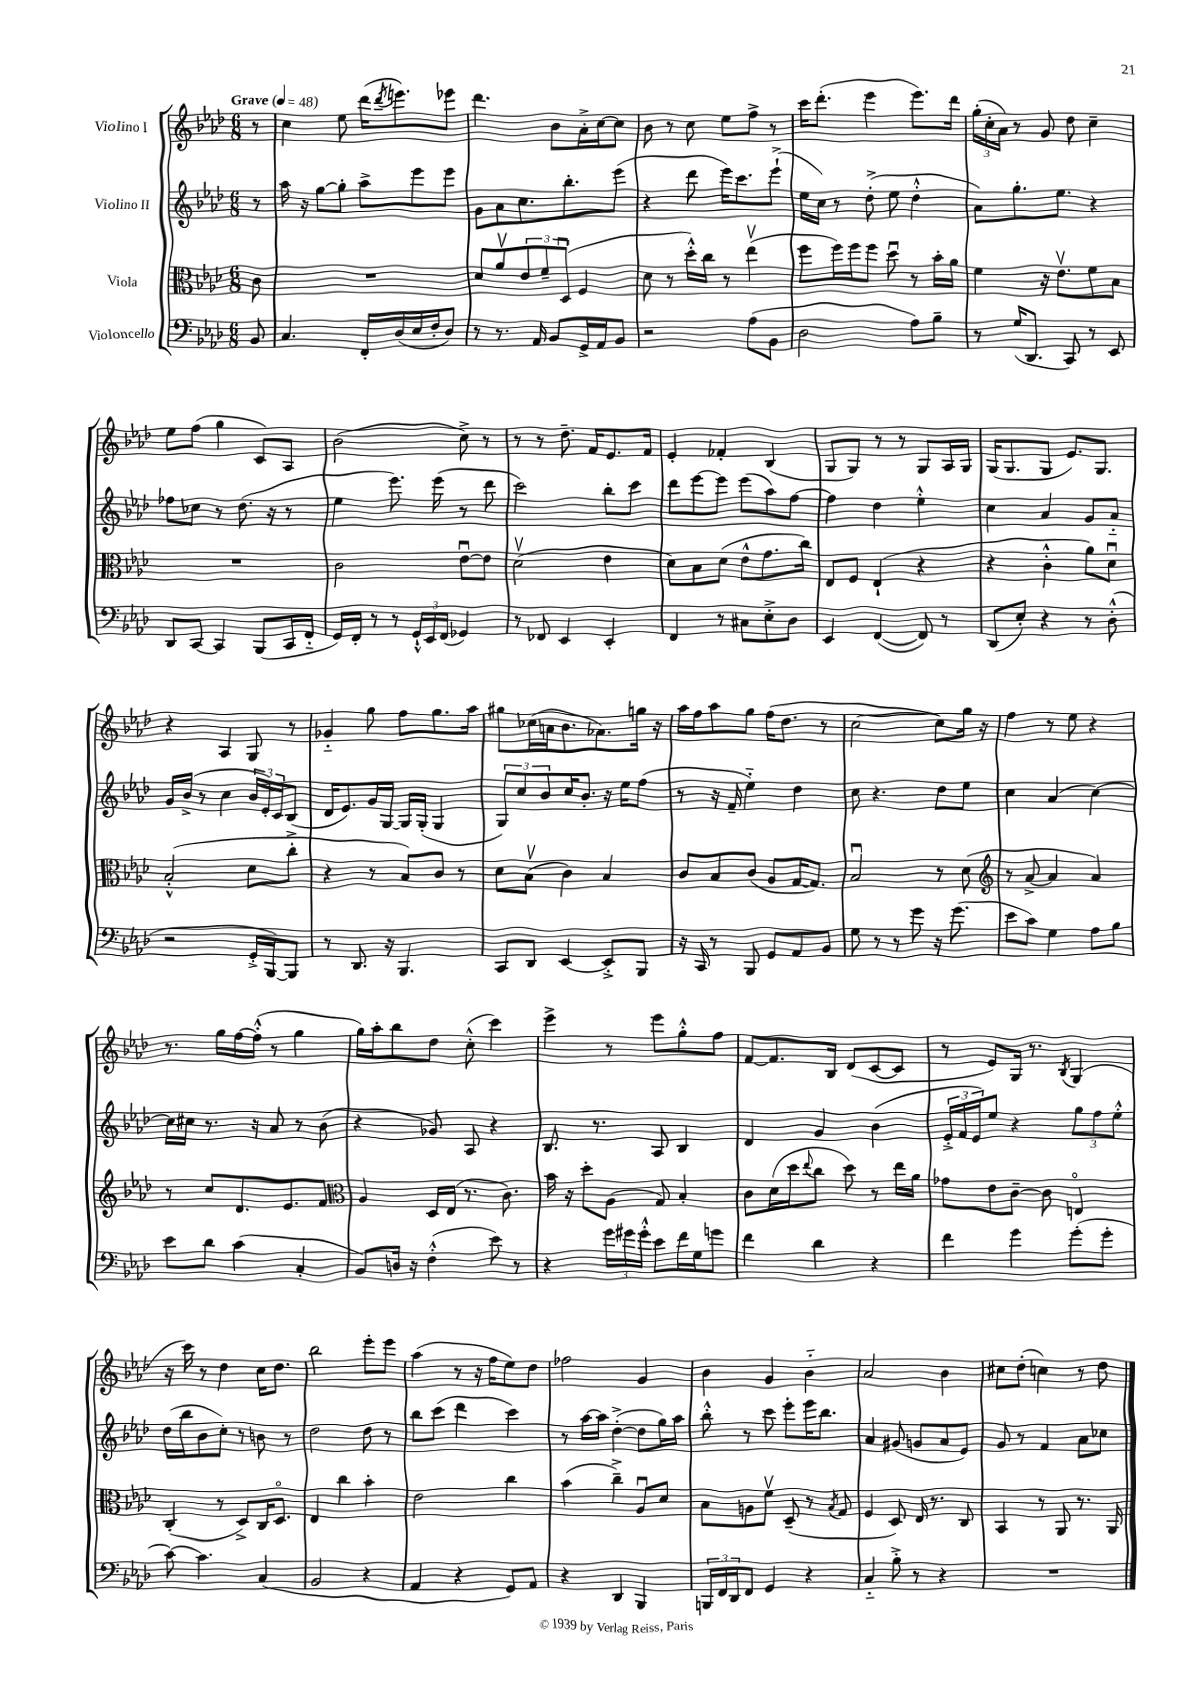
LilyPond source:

<<
\new StaffGroup <<
\new Staff = "s0" \with { instrumentName = "Violino I" } {
    \clef treble \key aes \major \numericTimeSignature \time 6/8 \partial 8 \tempo "Grave" 4 = 48
    r8 |
    c''4 ees''8 des'''16( \acciaccatura { des'''8 } e'''8.) ees'''8 |
    des'''4. bes'8 aes'16-.-> c''16~ c''8 |
    bes'8 r8 c''8 ees''8 f''8-> r8 |
    c'''16 des'''8.-.( ees'''4 ees'''8.) des'''16 |
    \tuplet 3/2 { g''16-.( c''16-. aes'16) } r8 g'8 des''8 c''4-- |
    ees''8 f''8( g''4 c'8) aes8 |
    bes'2( c''8->) r8 |
    r8 r8 des''8.-- f'16 ees'8. f'16 |
    ees'4-. fes'4-. bes4( |
    g8 g8) r8 r8 g8 aes16 g16 |
    g16( g8. g8 ees'8.) g8. |
    r4 aes4 g8 r8 |
    ges'4-_ g''8 f''8 g''8. aes''16 |
    gis''8 ces''16( a'16 bes'8. aes'8.) g''16 r16 |
    aes''16 f''16 aes''8 g''8 f''16( des''8. r8 |
    c''2~ c''8) g''16 r16 |
    f''4 r8 ees''8 r4 |
    r8. g''16 f''16~ f''16-.-^( r8 g''4 |
    g''16) aes''16-. bes''8 des''8 c''8-.-^( c'''4) |
    ees'''4-> r8 ees'''8 g''8-.-^ f''8 |
    f'8~ f'8. bes16 des'8( c'8~ c'8 |
    r8 ees'8) g16 r8. \acciaccatura { bes8 } g4( |
    r16 c'''16) r8 des''4 c''16 des''8. |
    bes''2 ees'''8-. ees'''8 |
    aes''4( r8 r16 f''16 ees''8) des''8 |
    fes''2 g'4 |
    bes'4 g'4 bes'4-_ |
    aes'2 bes'4 |
    cis''8 des''8-.( c''4) r8 des''8 \bar "|." |
}
\new Staff = "s1" \with { instrumentName = "Violino II" } {
    \clef treble \key aes \major \numericTimeSignature \time 6/8 \partial 8
    r8 |
    aes''16 r16 g''8~ g''8-. aes''8-> ees'''8 ees'''8 |
    g'8 aes'8 c''8. bes''8.-. ees'''8( |
    r4 des'''8 ees'''16) c'''8. ees'''8-!->( |
    ees''16 c''16) r8 des''8-.->( ees''8 des''4-.-^ |
    aes'8) g''8.-. ees''8. r4 |
    fes''8 ces''8 r8 des''8.( r16 r8 |
    ees''4 ees'''8.) ees'''16( r8 des'''8 |
    c'''2) bes''8-. c'''8 |
    des'''8 ees'''8~ ees'''8 ees'''8( aes''8) f''8~ |
    f''4 des''4 ees''4-.-^ |
    c''4 aes'4 g'8 aes'8-_ |
    g'16 bes'16->( r8 c''4 \tuplet 3/2 { bes'16 ees'16-.) c'16 } bes8( |
    des'16 ees'8.) g'16 g16~ g16 g16-.( g4 |
    \tuplet 3/2 { g8) c''8 bes'8 } c''16 bes'8.-. r16 ees''16 f''8( |
    r8 r16 f'16-- ees''4-_) des''4 |
    c''8 r4. des''8 ees''8 |
    c''4 aes'4( c''4~) |
    c''16 cis''16 r8. r16 aes'8 r8 bes'8( |
    r4 ges'8) aes8 r4 |
    bes8. r8. aes8 bes4 |
    des'4 g'4 bes'4( |
    \tuplet 3/2 { ees'16-.-> f'16 ees'16) } ees''8 r4 \tuplet 3/2 { g''8 f''8 ees''8-.-^ } |
    des''16( bes''16 bes'8 c''8-.) r8 b'8 r8 |
    des''2 des''8 r8 |
    bes''8 c'''8( des'''4 c'''4) |
    r8 aes''16~ aes''16 des''4~-.->( des''8 g''16) aes''16 |
    bes''8-.-^ r8 c'''8 ees'''8-. ees'''16 bes''8. |
    aes'4 gis'8( g'8 aes'8 ees'8) |
    g'8 r8 f'4 aes'8 ces''8 \bar "|." |
}
\new Staff = "s2" \with { instrumentName = "Viola" } {
    \clef alto \key aes \major \numericTimeSignature \time 6/8 \partial 8
    c'8 |
    R2. |
    des'8 aes'8\upbow \tuplet 3/2 { ees'8 f'8-- des8\downbow( } f4 |
    des'8 r8 des''16-.-^) c''16 r8 ees''4\upbow( |
    f''8 f''16) f''16 f''8 des''8\downbow r8 bes'16-. aes'16 |
    f'4 r16 ees'8.\upbow f'8 bes8 |
    R2. |
    c'2 ees'8~\downbow ees'8 |
    des'2\upbow( ees'4 |
    des'8) bes8 des'8( ees'8-^ g'8. c''16) |
    ees8 f8 ees4-!( r4 |
    r4 c'4-.-^ aes'8) des'8\downbow |
    bes2-.-^( des'8 c''8-.-> |
    r4 r8 bes8) c'8 r8 |
    des'8 bes8\upbow( c'4) bes4 |
    c'8 bes8 c'8( aes8 g16~ g8.) |
    bes2\downbow r8 des'8( |
    \clef treble r8 aes'8~-> aes'4 aes'4) |
    r8 c''8 des'8. ees'8. f'8 |
    \clef alto aes4 des16 ees16( r8. c'8.) |
    bes'16 r16 des''8-. aes8( g8) bes4-. |
    c'8 des'16( des''16 \appoggiatura { ees''8 } c''8 des''8) r8 ees''16 aes'16 |
    ges'8 ees'8 c'8~-- c'8 e4\flageolet |
    c4-.( r8 des8->) c16 des8.\flageolet |
    ees4 c''4 bes'4-. |
    ees'2 c''4 |
    bes'4( c''4--->) aes8\downbow des'8 |
    bes8 a8 f'8\upbow des8--( r8 \acciaccatura { bes8 } g8 |
    f4 des8) ees16 r8. c8 |
    bes,4 r8 aes,8 r8. aes,16 \bar "|." |
}
\new Staff = "s3" \with { instrumentName = "Violoncello" } {
    \clef bass \key aes \major \numericTimeSignature \time 6/8 \partial 8
    bes,8 |
    c4. f,16-. des16( ees16 f16-. des8) |
    r8 r8. aes,16 bes,8 g,16-> aes,16 bes,8 |
    r2 aes8( bes,8 |
    des2 aes8) bes8-- |
    r8 g16( des,8. c,8) r8 ees,8 |
    des,8 c,8~ c,4 bes,,8( c,16 f,16-_ |
    g,16) f,16-. r8 r8 \tuplet 3/2 { g,16-!-^ ees,16 f,16( } ges,4) |
    r8 fes,8 ees,4 ees,4-. |
    f,4 r8 cis8 ees8-.-> des8 |
    ees,4 f,4~( f,8) r8 |
    des,8( ees8-.) r4 r8 des8-.-^( |
    r2 g,16-.-> bes,,16~) bes,,8 |
    r8 des,8. r16 bes,,4. |
    c,8 des,8 ees,4~ ees,8-.-> bes,,8 |
    r16 c,16 r8 bes,,8 g,8 aes,8 bes,8 |
    g8 r8 r8 g'8 r16 g'8.( |
    ees'8 c'8) g4 aes8 bes8 |
    ees'8 des'8 c'4( c4-. |
    bes,8) d16 r16 f4-.-^( ees'8) r8 |
    r4 \tuplet 3/2 { g'16 gis'16 gis'16-.-^ } ees'8 f'16 g16 g'8 |
    f'4 des'4 r4 |
    f'4 g'4 g'8-.( g'8-. |
    c'8~) c'4. c4( |
    bes,2 r4 |
    aes,4 r4 g,8) aes,8 |
    r4 des,4 bes,,4 |
    \tuplet 3/2 { b,,16 f,16 des,16 } f,8 g,4 r4 |
    c4-_ bes8-.-> r8 r4 |
    R2. \bar "|." |
}
>>
>>
\layout { \context { \Score \remove "Bar_number_engraver" } }
